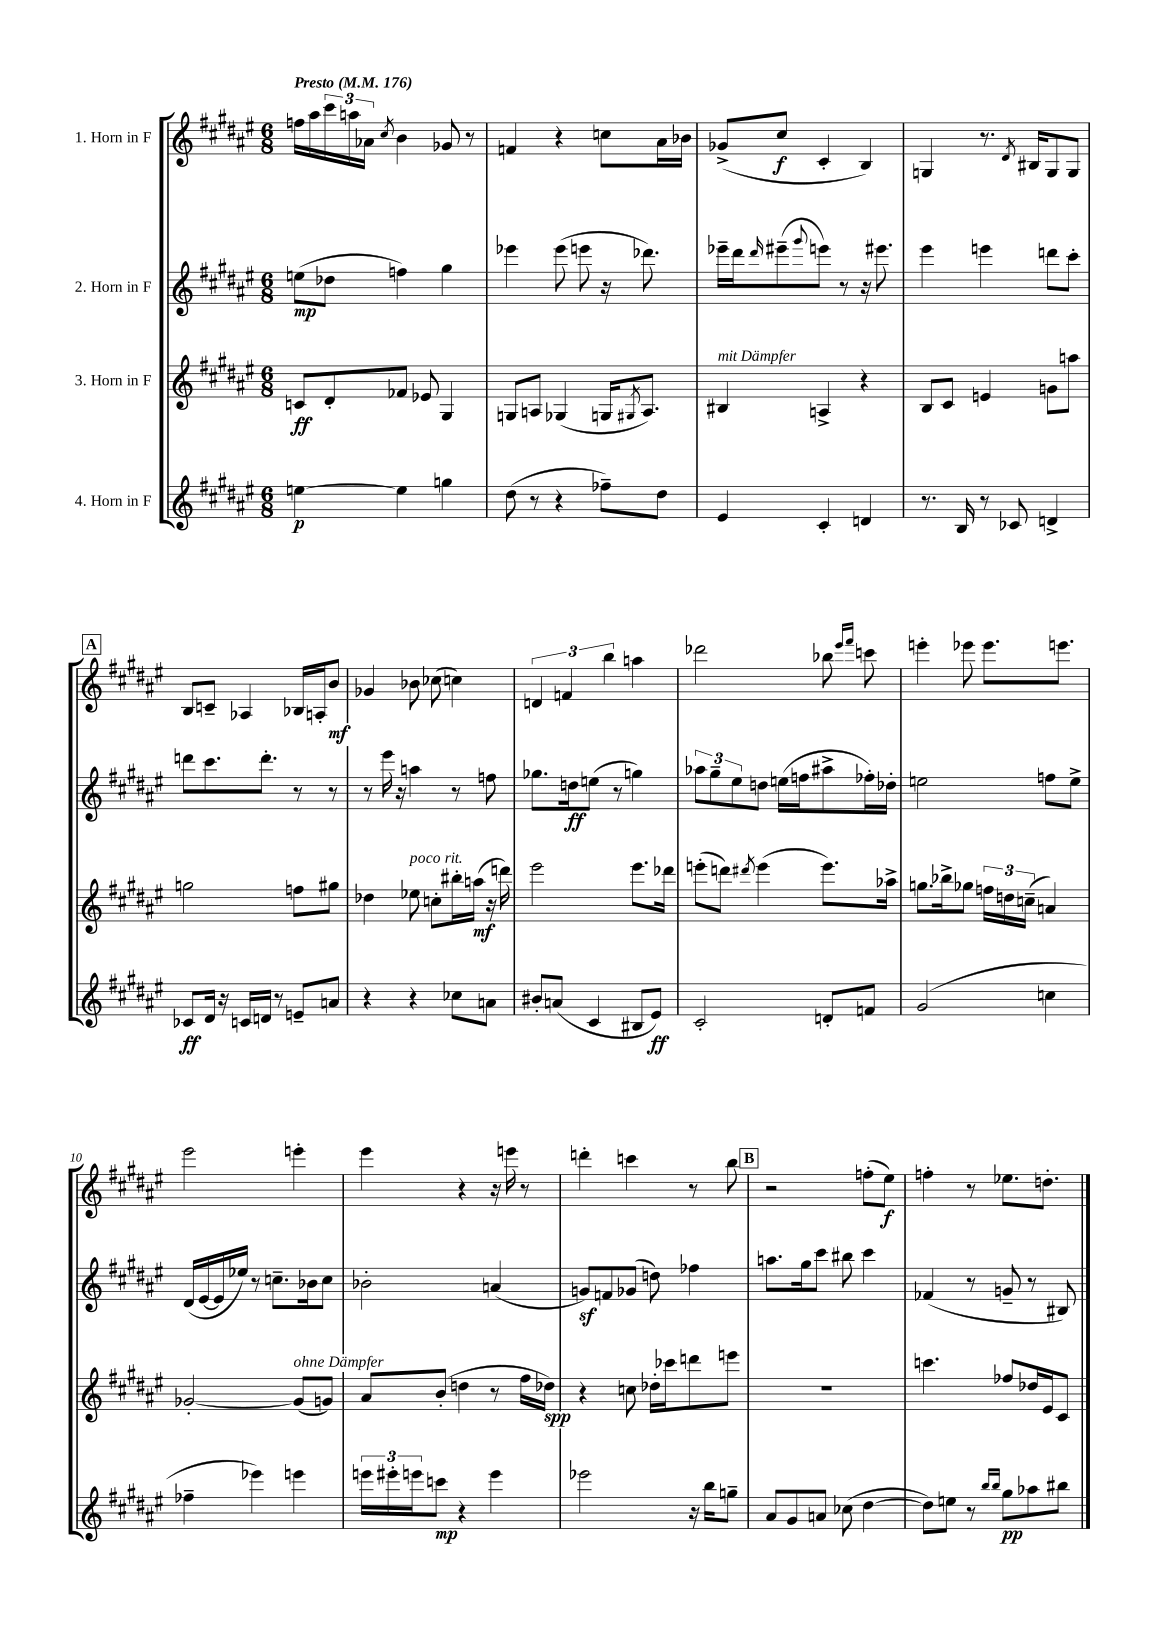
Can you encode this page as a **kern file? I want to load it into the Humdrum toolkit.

**kern	**dynam	**kern	**dynam	**kern	**dynam	**kern	**dynam
*part4	*part4	*part3	*part3	*part2	*part2	*part1	*part1
*staff4	*staff4	*staff3	*staff3	*staff2	*staff2	*staff1	*staff1
*I"4. Horn in F	*	*I"3. Horn in F	*	*I"2. Horn in F	*	*I"1. Horn in F	*
*clefG2	*	*clefG2	*	*clefG2	*	*clefG2	*
*k[f#c#g#d#a#e#]	*	*k[f#c#g#d#a#e#]	*	*k[f#c#g#d#a#e#]	*	*k[f#c#g#d#a#e#]	*
*M6/8	*	*M6/8	*	*M6/8	*	*M6/8	*
*MM176	*	*MM176	*	*MM176	*	*MM176	*
=1	=1	=1	=1	=1	=1	=1	=1
!	!	!	!	!	!	!LO:TX:a:B:t=Presto	!
[4een\	p	8cn/L	ff	(8een\L	mp	16ffn\LL	.
.	.	.	.	.	.	16aa#\	.
.	.	8d#'/	.	8dd-X\J	.	24ccc#\	.
.	.	.	.	.	.	24aan\	.
.	.	.	.	.	.	24a-X\JJ	.
.	.	.	.	.	.	8qcc#/	.
4ee\]	.	8f-X/J	.	4ffn\)	.	4b\	.
.	.	8e-X/	.	.	.	.	.
4ggn\	.	4G#/	.	4gg#\	.	8g-X/	.
.	.	.	.	.	.	8r	.
=2	=2	=2	=2	=2	=2	=2	=2
(8dd#\	.	8Gn/L	.	4eee-X\	.	4fn/	.
8r	.	8An/J	.	.	.	.	.
4r	.	(4G-X/	.	(8eee-\	.	4r	.
.	.	.	.	8eeen\	.	.	.
8ff-X~\L)	.	16Gn/KL	.	16r	.	8ccn\L	.
.	.	8qG#X/	.	.	.	.	.
.	.	8.A/J)	.	8.ddd-X\)	.	.	.
8dd#\J	.	.	.	.	.	16a#\L	.
.	.	.	.	.	.	16b-X\JJ	.
=3	=3	=3	=3	=3	=3	=3	=3
!	!	!LO:TX:a:i:t=mit Dämpfer	!	!	!	!	!
4e#/	.	4B#X/	.	16eee-X~\LL	.	(8g-X^/L	.
.	.	.	.	16ddd#\J	.	.	.
.	.	.	.	16qqddd#/	.	.	.
.	.	.	.	(8eee#X~\	.	8cc#/J	f
.	.	.	.	8qqggg#/	.	.	.
4c#'/	.	4An^/	.	8eeen\J)	.	4c#'/	.
.	.	.	.	8r	.	.	.
4dn/	.	4r	.	16r	.	4B/)	.
.	.	.	.	8.eee#X\	.	.	.
=4	=4	=4	=4	=4	=4	=4	=4
8.r	.	8B/L	.	4eee#\	.	4Gn/	.
.	.	8c#/J	.	.	.	.	.
16B/	.	.	.	.	.	.	.
8r	.	4en/	.	4eeen\	.	8.r	.
8c-X/	.	.	.	.	.	.	.
.	.	.	.	.	.	8qd#/	.
.	.	.	.	.	.	16B#X/KL	.
4dn^/	.	8gn\L	.	8dddn\L	.	8G/	.
.	.	8aan\J	.	8ccc#'\J	.	8G/J	.
!!LO:LB:g=z
!!LO:REH:place=s1:t=A
=5	=5	=5	=5	=5	=5	=5	=5
8c-X/L	ff	2ggn\	.	8dddn\L	.	8B/L	.
16d#/Jk	.	.	.	8.ccc#\	.	8cn~/J	.
16r	.	.	.	.	.	.	.
16cn/LL	.	.	.	.	.	4A-X/	.
16dn/JJ	.	.	.	8.ddd'\J	.	.	.
8r	.	.	.	.	.	.	.
8en~/L	.	8ffn\L	.	8r	.	16B-X/LL	.
.	.	.	.	.	.	16An'/J	.
8an/J	.	8gg#X\J	.	8r	.	8b/J	mf
=6	=6	=6	=6	=6	=6	=6	=6
4r	.	4dd-X\	.	8r	.	4g-X/	.
.	.	.	.	16eee#\	.	.	.
.	.	.	.	16r	.	.	.
!	!	!LO:TX:a:i:t=poco rit.	!	!	!	!	!
4r	.	8ee-X\	.	4aan\	.	8b-X\	.
.	.	8ccn'\L	.	.	.	(8cc-X\	.
8cc-X\L	.	16bb#X'\L	.	8r	.	4ccn\)	.
.	.	(16aan\JJ	mf	.	.	.	.
8an\J	.	16r	.	8ffn\	.	.	.
.	.	16dddn\)	.	.	.	.	.
=7	=7	=7	=7	=7	=7	=7	=7
8b#X'/L	.	2eee#\	.	8.gg-X\L	.	6dn/	.
(8an/J	.	.	.	.	.	.	.
.	.	.	.	.	.	6fn/	.
.	.	.	.	16ddn\k	ff	.	.
4c#/	.	.	.	(8een\J	.	.	.
.	.	.	.	.	.	6bb\	.
.	.	.	.	8r	.	.	.
8B#X/L	.	8.eee#\L	.	4ggn\)	.	4aan\	.
8e#/J)	ff	.	.	.	.	.	.
.	.	16ddd-X\Jk	.	.	.	.	.
=8	=8	=8	=8	=8	=8	=8	=8
2c#'/	.	(8eeen'\L	.	12aa-X\L	.	2ddd-X\	.
.	.	.	.	12gg#~\	.	.	.
.	.	8dddn\J)	.	.	.	.	.
.	.	.	.	12ee#\	.	.	.
.	.	8qddd#X/	.	.	.	.	.
.	.	(4eee\	.	8ddn\J	.	.	.
.	.	.	.	(16een\LL	.	.	.
.	.	.	.	16ffn\J	.	.	.
8dn'/L	.	8.eee\L)	.	8aa#X^\	.	8bb-X\	.
.	.	.	.	.	.	16qqeee#/LL	.
.	.	.	.	.	.	16qqfff#/JJ	.
8fn/J	.	.	.	16ff-X'\L)	.	8cccn\	.
.	.	16aa-X^\Jk	.	16dd-X'\JJ	.	.	.
=9	=9	=9	=9	=9	=9	=9	=9
(2g#/	.	8.ggn\L	.	2een\	.	4eeen'\	.
.	.	16bb-X^\k	.	.	.	.	.
.	.	8gg-X\J	.	.	.	8eee-X\	.
.	.	24ffn\LL	.	.	.	8.eee-\L	.
.	.	24ddn\	.	.	.	.	.
.	.	(24ccn~\JJ	.	.	.	.	.
4ccn\	.	4an/)	.	8ffn\L	.	.	.
.	.	.	.	.	.	8.eeen\J	.
.	.	.	.	8ee^\J	.	.	.
!!LO:LB:g=z
=10	=10	=10	=10	=10	=10	=10	=10
4ff-X~\	.	[2g-X'/	.	(16d#/LL	.	2eee#\	.
.	.	.	.	[16e#/	.	.	.
.	.	.	.	16e#/]	.	.	.
.	.	.	.	16ee-X/JJ)	.	.	.
4eee-X\)	.	.	.	8r	.	.	.
.	.	.	.	8.ccn~\L	.	.	.
!	!	!LO:TX:a:i:t=ohne Dämpfer	!	!	!	!	!
4eeen\	.	(8g-/L]	.	.	.	4eeen'\	.
.	.	.	.	16b-X\k	.	.	.
.	.	8gn/J)	.	8cc\J	.	.	.
=11	=11	=11	=11	=11	=11	=11	=11
24eeen\LL	.	8a#/L	.	2b-X'\	.	4eee#\	.
24eee#X'\	.	.	.	.	.	.	.
24eeen\J	.	.	.	.	.	.	.
8cccn\J	mp	(8b'/J	.	.	.	.	.
4r	.	4ddn\	.	.	.	4r	.
4eee\	.	8r	.	(4an/	.	16r	.
.	.	.	.	.	.	16eeen\	.
.	.	16ff#\LL	.	.	.	8r	.
.	.	16dd-X\JJ)	spp	.	.	.	.
=12	=12	=12	=12	=12	=12	=12	=12
2eee-X\	.	4r	.	8gnz/L)	.	4dddn'\	.
.	.	.	.	8fn/	.	.	.
.	.	8ccn\	.	(8g-X/J	.	4cccn\	.
.	.	16dd-X'\LL	.	8ddn\)	.	.	.
.	.	16ccc-X\J	.	.	.	.	.
16r	.	8dddn\	.	4ff-X\	.	8r	.
16bb\KL	.	.	.	.	.	.	.
8ggn~\J	.	8eeen\J	.	.	.	8bb\	.
!!LO:REH:place=s1:t=B
=13	=13	=13	=13	=13	=13	=13	=13
8a#/L	.	2.r	.	8.aan\L	.	2r	.
8g#/	.	.	.	.	.	.	.
.	.	.	.	16gg#\k	.	.	.
8an/J	.	.	.	8ccc#\J	.	.	.
(8cc-X\	.	.	.	8bb#X\	.	.	.
[4dd#\	.	.	.	4ccc#\	.	(8ffn'\L	.
.	.	.	.	.	.	8ee#\J)	f
=14	=14	=14	=14	=14	=14	=14	=14
8dd#\L])	.	4.cccn\	.	(4f-X/	.	4ffn'\	.
8een\J	.	.	.	.	.	.	.
8r	.	.	.	8r	.	8r	.
16qqbb/LL	.	.	.	.	.	.	.
16qqbb/JJ	.	.	.	.	.	.	.
8gg#\L	pp	8ff-X/L	.	8gn~/	.	8.ee-X\L	.
8aa-X\	.	16dd-X/L	.	8r	.	.	.
.	.	16e#/J	.	.	.	8.ddn'\J	.
8bb#X\J	.	8c#/J	.	8B#X/)	.	.	.
==	==	==	==	==	==	==	==
*-	*-	*-	*-	*-	*-	*-	*-
